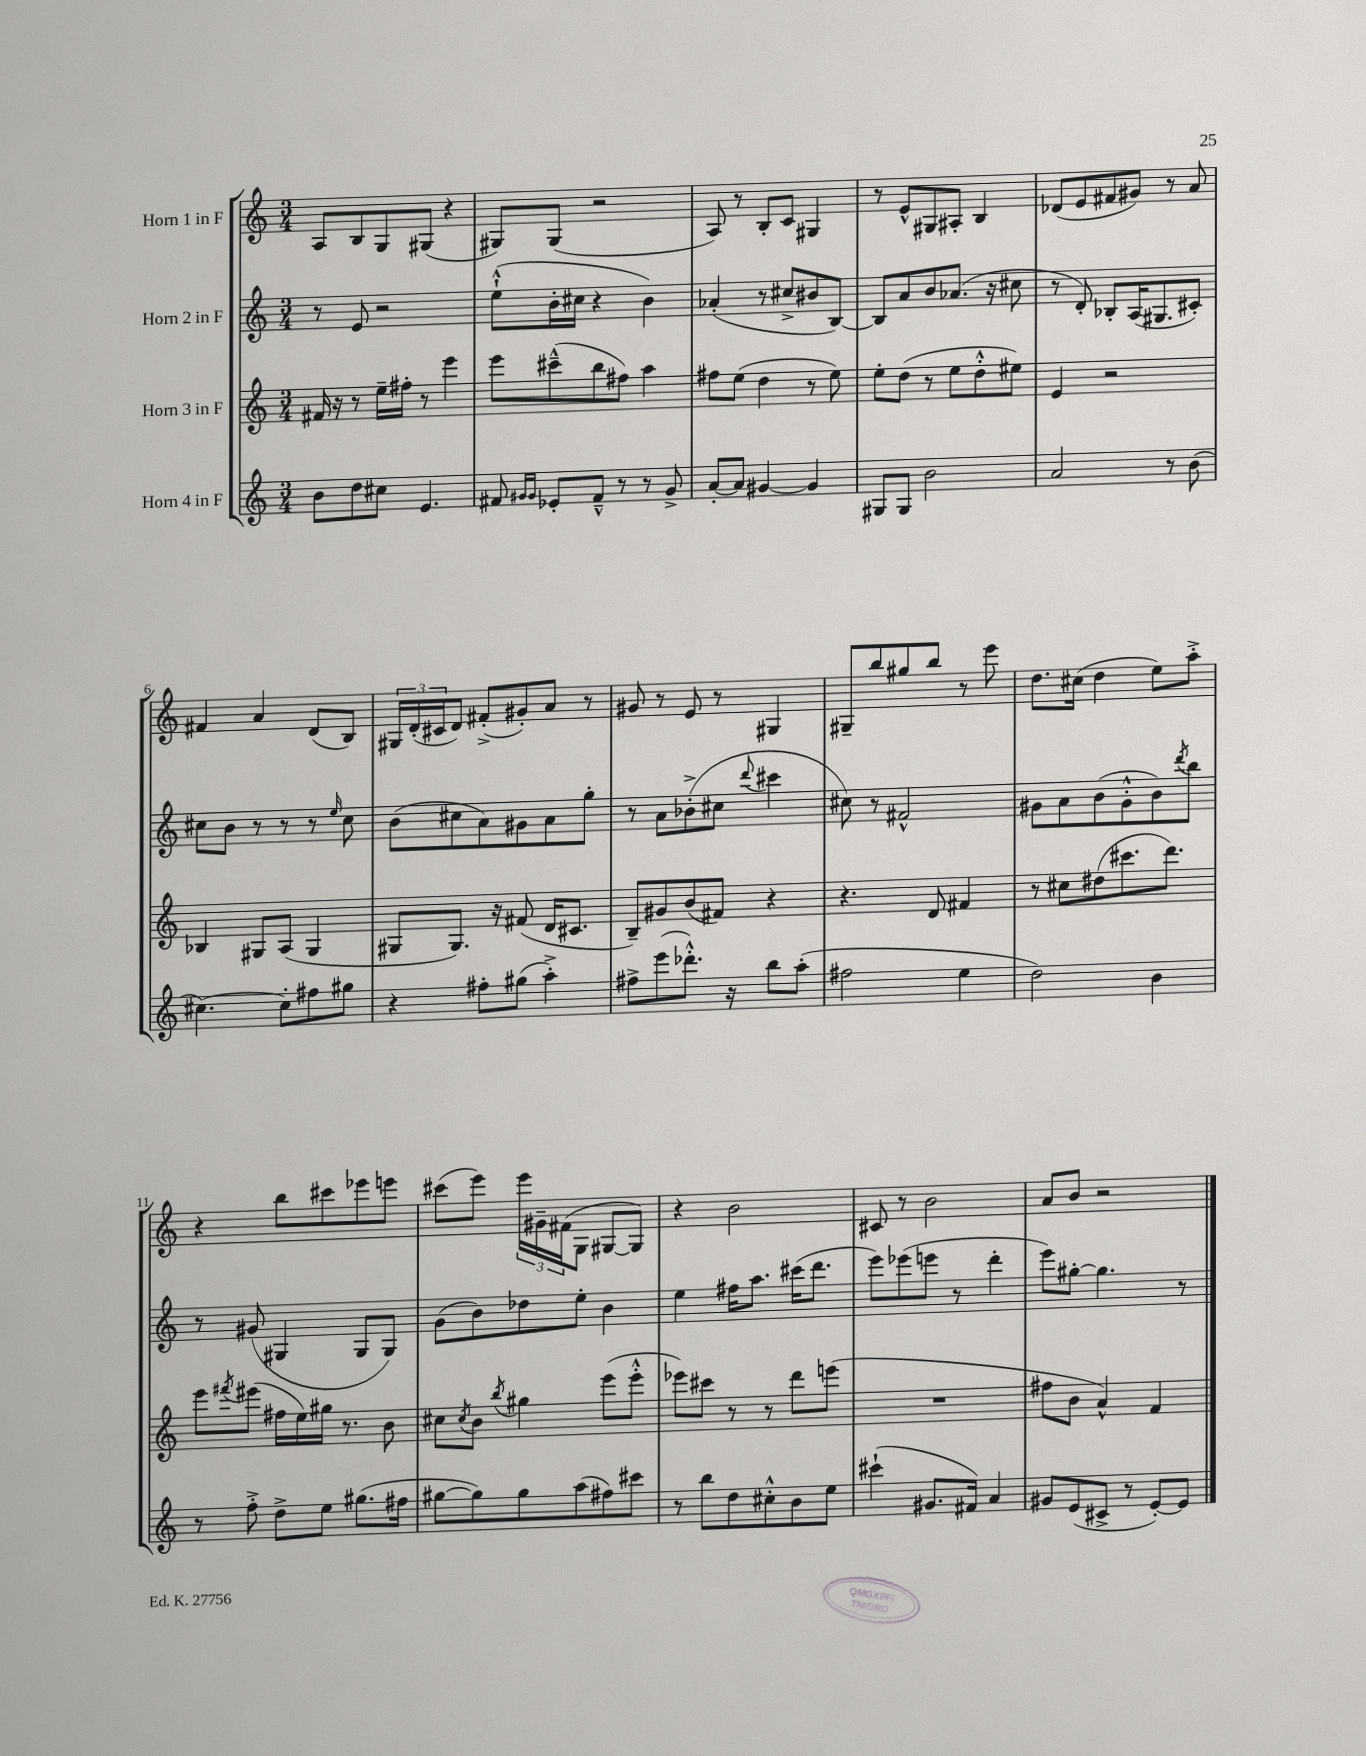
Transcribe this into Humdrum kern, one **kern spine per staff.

**kern	**kern	**kern	**kern
*staff4	*staff3	*staff2	*staff1
*clefG2	*clefG2	*clefG2	*clefG2
*k[]	*k[]	*k[]	*k[]
*M3/4	*M3/4	*M3/4	*M3/4
8b	16f#	8r	8A
.	16r	.	.
8dd	8r	8e	8B
8cc#	16ee~	2r	8G
.	16ff#'	.	.
4.e	8r	.	(8G#
.	4eee	.	4r
=	=	=	=
8f#	8eee	(8ee`^^	8G#)
16qqg#	.	.	.
16qqg#	.	.	.
8e-'	(8ccc#~^^	16b'	(8G#
.	.	16cc#	.
8f#~^^	8bb	4r	2r
8r	8ff#)	.	.
8r	4aa	4b)	.
8g#^	.	.	.
=	=	=	=
[8a'	8ff#	(4a-'	8A)
8a]	(8ee	.	8r
[4g#	4dd	8r	8B'
.	.	8cc#^	8c
4g#]	8r	8b#	4G#
.	8ee)	[8B)	.
=	=	=	=
8G#	8ee'	8B]	8r
8G#	(8dd	8a	8e^^
2b	8r	8b	8G#
.	8ee	(8.a-	8A#'
.	8dd'^^	.	4B
.	.	16r	.
.	8ee#)	8cc#	.
=	=	=	=
2a	4e	8r	(8d-
.	.	8d')	8e
.	2r	8B-'	8f#
.	.	(16A	8g#)
.	.	8.G#	.
8r	.	.	8r
(8b	.	8c#')	8a
=	=	=	=
[4.cc#)	4B-	8cc#	4f#
.	.	8b	.
.	8G#	8r	4a
8cc#']	(8A	8r	.
8ff#	4G#	8r	(8d
.	.	16qqee	.
8gg#	.	8cc#	8B)
=	=	=	=
4r	8G#	(8b	24G#
.	.	.	(24d'
.	.	.	24c#
.	8.G#)	8cc#	8d)
8ff#'	.	8a)	(8f#'^
.	16r	.	.
(8gg#	(8f#	8g#	8g#')
4aa'^)	16d	8a	8a
.	8.c#	.	.
.	.	8gg'	8r
=	=	=	=
8ff#^	8B~)	8r	8g#
(8eee	8g#	8a	8r
8.ddd-'^^)	(8b	(8b-'^	8e
.	8f#)	8cc#	8r
16r	.	.	.
.	.	8qqddd	.
8bb	4r	4ccc#	4G#
(8aa'	.	.	.
=	=	=	=
2ff#	4.r	8cc#)	8G#~
.	.	8r	8bb
.	.	2f#^^	8gg#
.	8d	.	8bb
4ee	4f#	.	8r
.	.	.	8eee
=	=	=	=
2dd)	8r	8g#	8.dd
.	8cc#	8a	.
.	.	.	(16cc#
.	(8dd#	(8b	4dd
.	8.ccc#	8g#'^^	.
4b	.	8b)	8ee)
.	8.ddd)	.	.
.	.	8qddd	.
.	.	8bb	8aa'^
=	=	=	=
8r	8eee	8r	4r
.	8qfff#	.	.
8ff'^	(8eee#	(8g#	.
8dd^	16ff#	4G#	8bb
.	16ee)	.	.
8ee	16gg#	.	8ccc#
.	8.r	.	.
(8.gg#	.	8G#	8eee-
.	8b	8G#)	8eee
16ff#	.	.	.
=	=	=	=
[8gg#	8cc#	(8g	(8ccc#
.	8qcc#	.	.
8gg#])	8b	8b)	8eee)
.	8qbb	.	.
8gg#	4gg#	8dd-	24eee
.	.	.	24g#~
.	.	.	(24f#
(8aa	.	8ee'	8G
8ff#)	(8eee	4b	[8G#
8ccc#	8eee'^^	.	8G#])
=	=	=	=
8r	8eee-)	4ee	4r
8bb	8ccc#	.	.
8dd	8r	16ff#	2b
.	.	8.aa	.
8cc#'^^	8r	.	.
8b	8ddd	(16ccc#	.
.	.	8.ddd	.
8ee	(8eee	.	.
=	=	=	=
(4ccc#`	2.r	8eee)	8c#
.	.	(8eee-	8r
8.g#	.	8eee	2b
.	.	8r	.
16f#)	.	.	.
4a	.	4ddd'	.
=	=	=	=
8g#	8ff#	8eee)	8a
(8e	8b	[8gg#'	8b
8c#^	4a^^)	4.gg#]	2r
8r	.	.	.
[8e')	4f	.	.
8e]	.	8r	.
==	==	==	==
*-	*-	*-	*-
